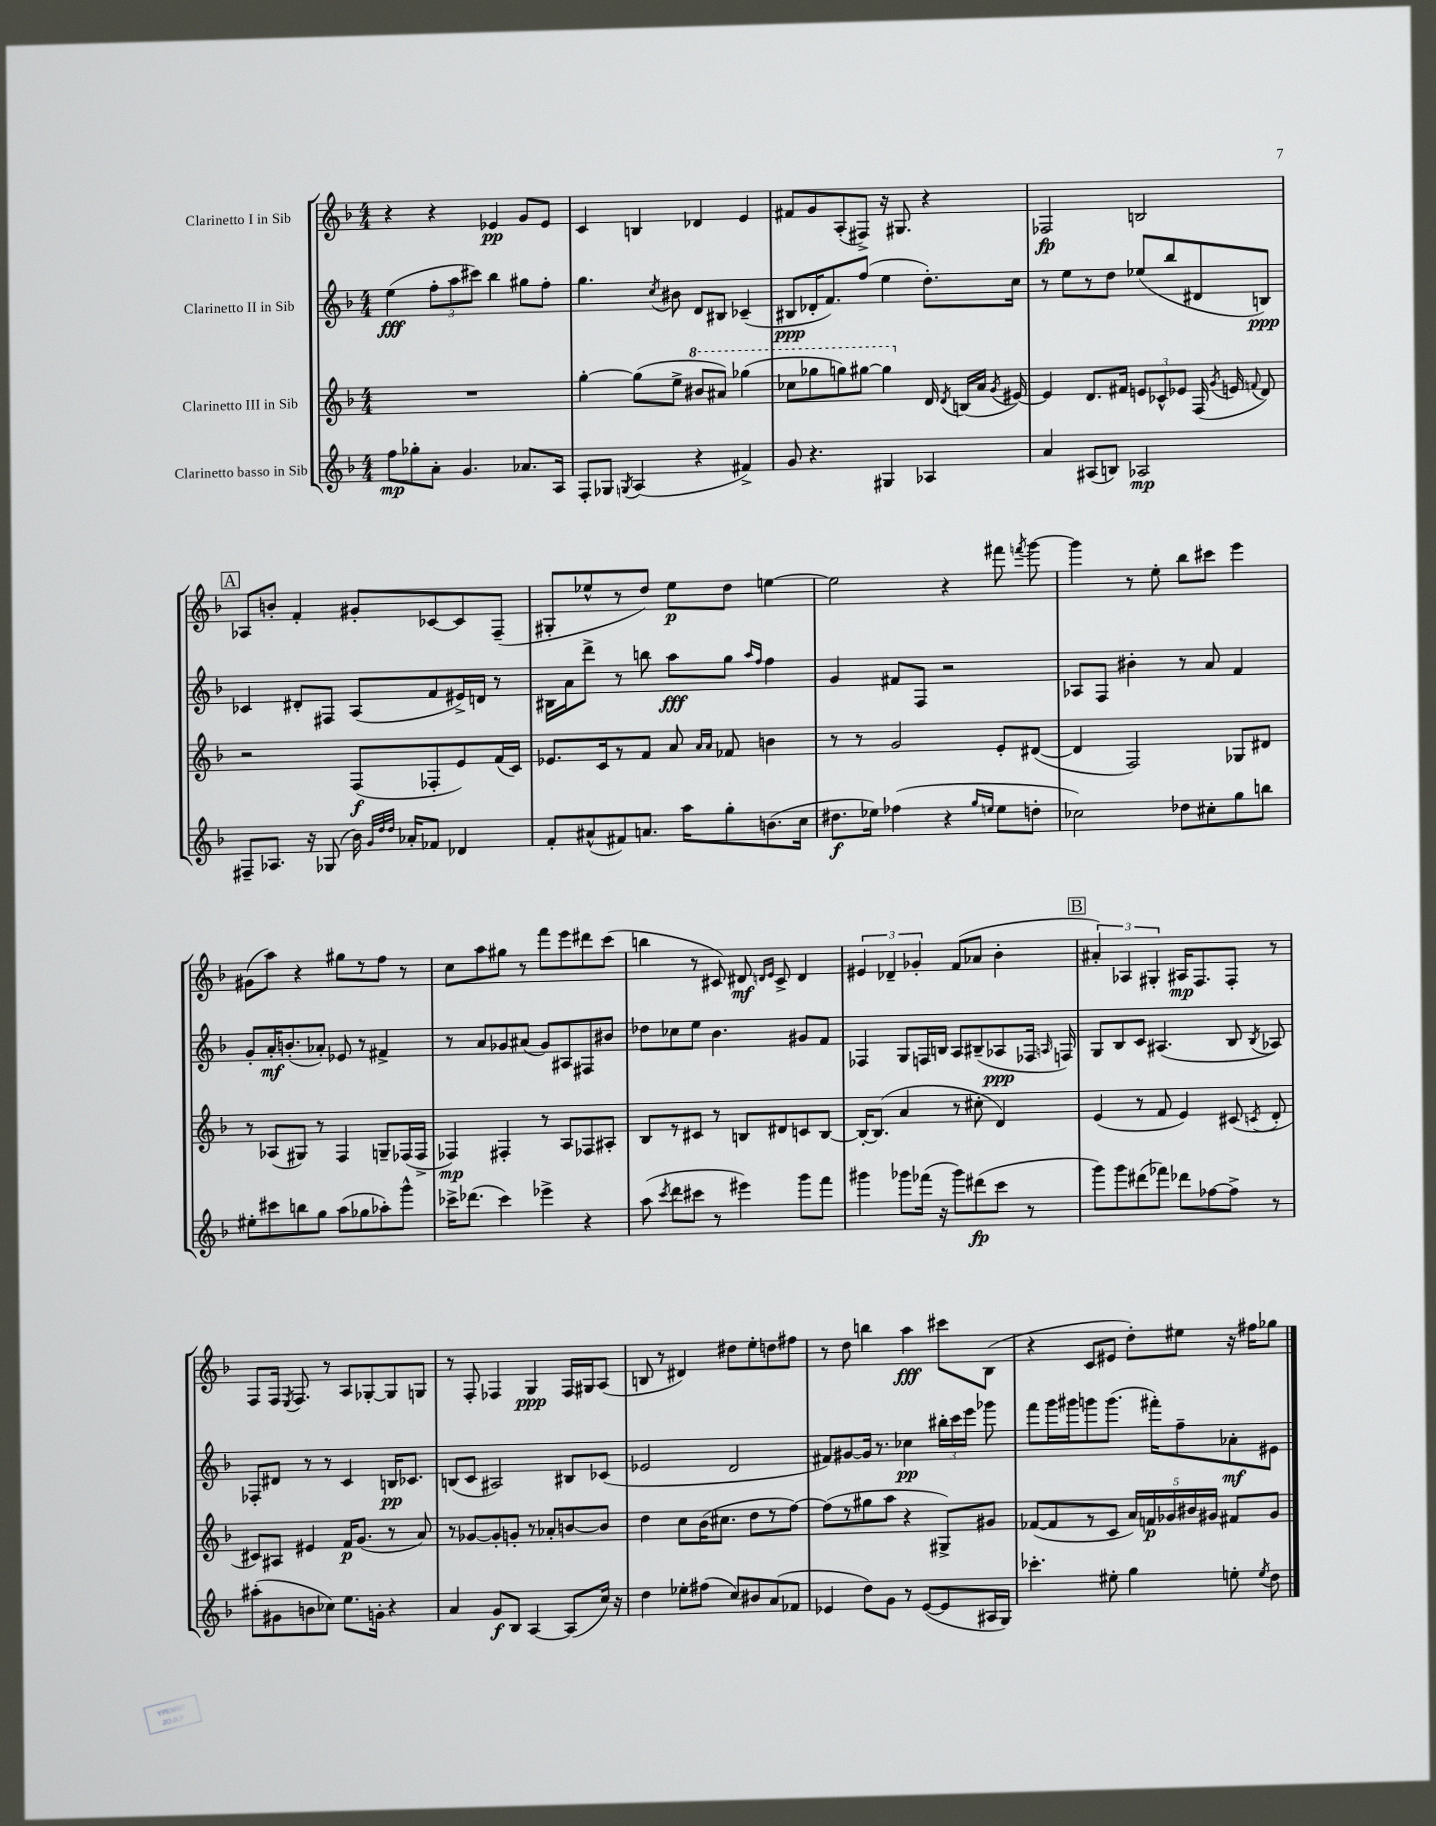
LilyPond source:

<<
\new StaffGroup <<
\new Staff = "s0" \with { instrumentName = "Clarinetto I in Sib" } {
    \clef treble \key f \major \numericTimeSignature \time 4/4
    \autoBeamOff r4 r4 ees'4\pp g'8[ ees'8] |
    c'4 b4 des'4 e'4 |
    fis'8[ g'8 a8-.( fis8]->) r16 gis8. r4 |
    fes2\fp b2 |
    \mark \markup { \box "A" } aes8[ b'8]-. f'4-. gis'8[-. ces'8~ ces'8 f8]--( |
    gis8[-. ees''8-^ r8 d''8]) ees''8[\p d''8] e''4~ |
    e''2 r4 fis'''8 \acciaccatura { f'''8 } g'''8~ |
    g'''4 r8 e''8-. bes''8[ cis'''8] e'''4 |
    gis'8[( a''8]) r4 gis''8[ r8 f''8] r8 |
    c''8[ a''8 gis''8] r8 f'''8[ e'''8 dis'''8 c'''8]( |
    b''4 r8 cis'8) dis'8\mf \grace { d'16[ e'16] } cis'8-> d'4 |
    \tuplet 3/2 { eis'4 des'4-- ges'4-. } f'8[( aes'8] bes'4-. |
    \mark \markup { \box "B" } \tuplet 3/2 { ais'4-.) aes4 gis4-. } ais16[\mp f8. f8]-. r8 |
    f8[ f16] \acciaccatura { e8 } f8. r8 a8[ ges8~-. ges8 g8] |
    r8 f8-. fes4 g4\ppp fes16[ gis16 a8]( |
    b8 r8 dis'4) dis''8[ e''8-. d''8 fis''8] |
    r8 d''8 b''4 a''4\fff cis'''8[ bes8]( |
    r4 c'8[ eis'8] d''8[-.) eis''8] r16 fis''16[ ges''8] \bar "|." |
}
\new Staff = "s1" \with { instrumentName = "Clarinetto II in Sib" } {
    \clef treble \key f \major \numericTimeSignature \time 4/4
    \autoBeamOff e''4\fff( \tuplet 3/2 { f''8[-. a''8 cis'''8]) } bes''4 gis''8[ f''8]-. |
    g''4. \acciaccatura { c''8 } bis'8 d'8[ bis8] ces'4--( |
    bis8[\ppp des'16-. f'8.) f''8]( e''4 d''8.[-.) c''16] |
    r8 e''8[ r8 d''8] ees''8[( bes''8 dis'8 b8]\ppp) |
    \mark \markup { \box "A" } ces'4 dis'8[-. fis8] a8[( f'8 eis'16->) d'16] r8 |
    bis16[ a'16 d'''8]-> r8 b''8 a''8[\fff g''8] \grace { a''16[ f''16] } f''4 |
    g'4 fis'8[ f8] r2 |
    aes8[ f8] bis'4-. r8 a'8 f'4 |
    g'8[-. a'16-.\mf b'8.-.( aes'8]-.) ees'8 r8 fis'4-> |
    r8 a'8[ ges'8 ais'8]( ges'8[) ais8 fis8 bis'8] |
    des''8[ ces''8 e''8] bes'4. gis'8[ f'8] |
    fes4 g8[ f16 b16] a8[ bis8--( aes8\ppp fes16] \grace { a16 } f16) |
    \mark \markup { \box "B" } g8[ bes8 c'8] ais4.( bes8 \acciaccatura { bes8 } aes8) |
    fes8[-. dis'8] r8 r8 c'4 b16[\pp ces'8.] |
    b8[( c'8] ais2) bis8[ ces'8]( |
    ees'2 d'2 |
    fis'8[) gis'8~ gis'16] r8. ces''4\pp \tuplet 3/2 { bis''16[-. c'''16 e'''16] } ges'''8 |
    f'''8[ g'''16 gis'''16 g'''8 g'''8.]( fis'''16[-.) f''8-- aes'8-.\mf eis'8] \bar "|." |
}
\new Staff = "s2" \with { instrumentName = "Clarinetto III in Sib" } {
    \clef treble \key f \major \numericTimeSignature \time 4/4
    \autoBeamOff R1 |
    g''4~-. g''8[( e''8]-> \ottava #1 bis''8[ ais''8]) ges'''4( |
    ces'''8[ ges'''8 g'''8) gis'''8]~ gis'''4 \ottava #0 d'16 \acciaccatura { d'8 } b16[( a'16] \acciaccatura { g'8 } eis'16~) |
    eis'4 d'8.[ fis'16] \tuplet 3/2 { e'8[ ces'8-^ ees'8] } f16( \acciaccatura { g'8 } e'16 \appoggiatura { f'8 } d'8) |
    \mark \markup { \box "A" } r2 f8[\f( fes8-. e'8) f'16( c'16]) |
    ees'8.[ c'16 r8 f'8] a'8 \grace { a'16[ a'16] } fes'8 b'4 |
    r8 r8 g'2 e'8[-. dis'8]~( |
    dis'4 f2) ges8[ dis'8] |
    r8 aes8[( gis8]) r8 f4 g8[-- fes16( fes16]-> |
    fes4\mp) fis4-. r8 a8[ fes8 ais8]-. |
    bes8[ r8 cis'8] r8 b8[ dis'8 c'8 b8]~ |
    b16[~-. b8.]( a'4 r8 cis''8-. d'4) |
    \mark \markup { \box "B" } e'4( r8 f'8 e'4) cis'8( \acciaccatura { c'8 } d'8-. |
    cis'8[) ais8] eis'4 f'16[\p g'8.]( r8 a'8) |
    r8 ges'8[~ ges'8-. g'8]-. r8 aes'8[-. b'8~ b'8] |
    d''4 c''8[ bes'16( cis''8.] d''8[ r8 f''8]~) |
    f''8[( r8 gis''8 a''8] r4 gis8[->) gis'8] |
    fes'8[~( fes'8 r8 c'8] \tuplet 5/4 { a'16[) f'16\p ges'16 bis'16 gis'16] } fis'8[ gis'8] \bar "|." |
}
\new Staff = "s3" \with { instrumentName = "Clarinetto basso in Sib" } {
    \clef treble \key f \major \numericTimeSignature \time 4/4
    \autoBeamOff f''8[\mp ges''8-. a'8]-. g'4. aes'8.[ a16] |
    f8[-. ges8] \acciaccatura { g8 } a4( r4 fis'4->) |
    g'8 r4. gis4 aes4 |
    a'4 ais8[( b8]) aes2\mp |
    \mark \markup { \box "A" } fis8[-- aes8.] r16 ges8( bes'16) \grace { g'32[ d''32 d''32] } aes'16[-. fes'8] des'4 |
    f'8[-. ais'8-^( fis'8) a'8.] a''16[ g''8-. b'8.( c''16] |
    dis''8.[\f ees''16]) fes''4( r4 \grace { g''16[ e''16] } e''8[ d''8]-. |
    ces''2) des''8[ cis''8-. g''8 b''8] |
    eis''8[-. cis'''8 b''8 g''8] a''8[( ges''8 aes''8-.) g'''8]-^ |
    ces'''16[-> des'''8.]( ces'''4) ees'''4-> r4 |
    a''8( \acciaccatura { c'''8 } d'''8[ cis'''8] r8 eis'''4) g'''8[ f'''8] |
    gis'''4 ges'''8[ fes'''16]( r16 ges'''8[) dis'''8\fp( c'''8] r8 |
    \mark \markup { \box "B" } g'''8[) g'''8 dis'''8( fes'''8]) des'''8[ fes''8~ fes''8]-> r8 |
    ais''8[-.( gis'8 b'8 ces''8]) e''8.[ g'16]-. r4 |
    a'4 g'8[\f bes8] a4~ a8[( c''16]) r16 |
    d''4 ees''8[-. fis''8]( c''8[) bis'8 a'8( fes'8] |
    ees'4 d''8[) g'8] r8 ees'8[~( ees'8 ais16 g16]) |
    ces'''4.-. eis''8-. g''4 e''8-. \acciaccatura { e''8 } d''8 \bar "|." |
}
>>
>>
\layout { \context { \Score \remove "Bar_number_engraver" } }
